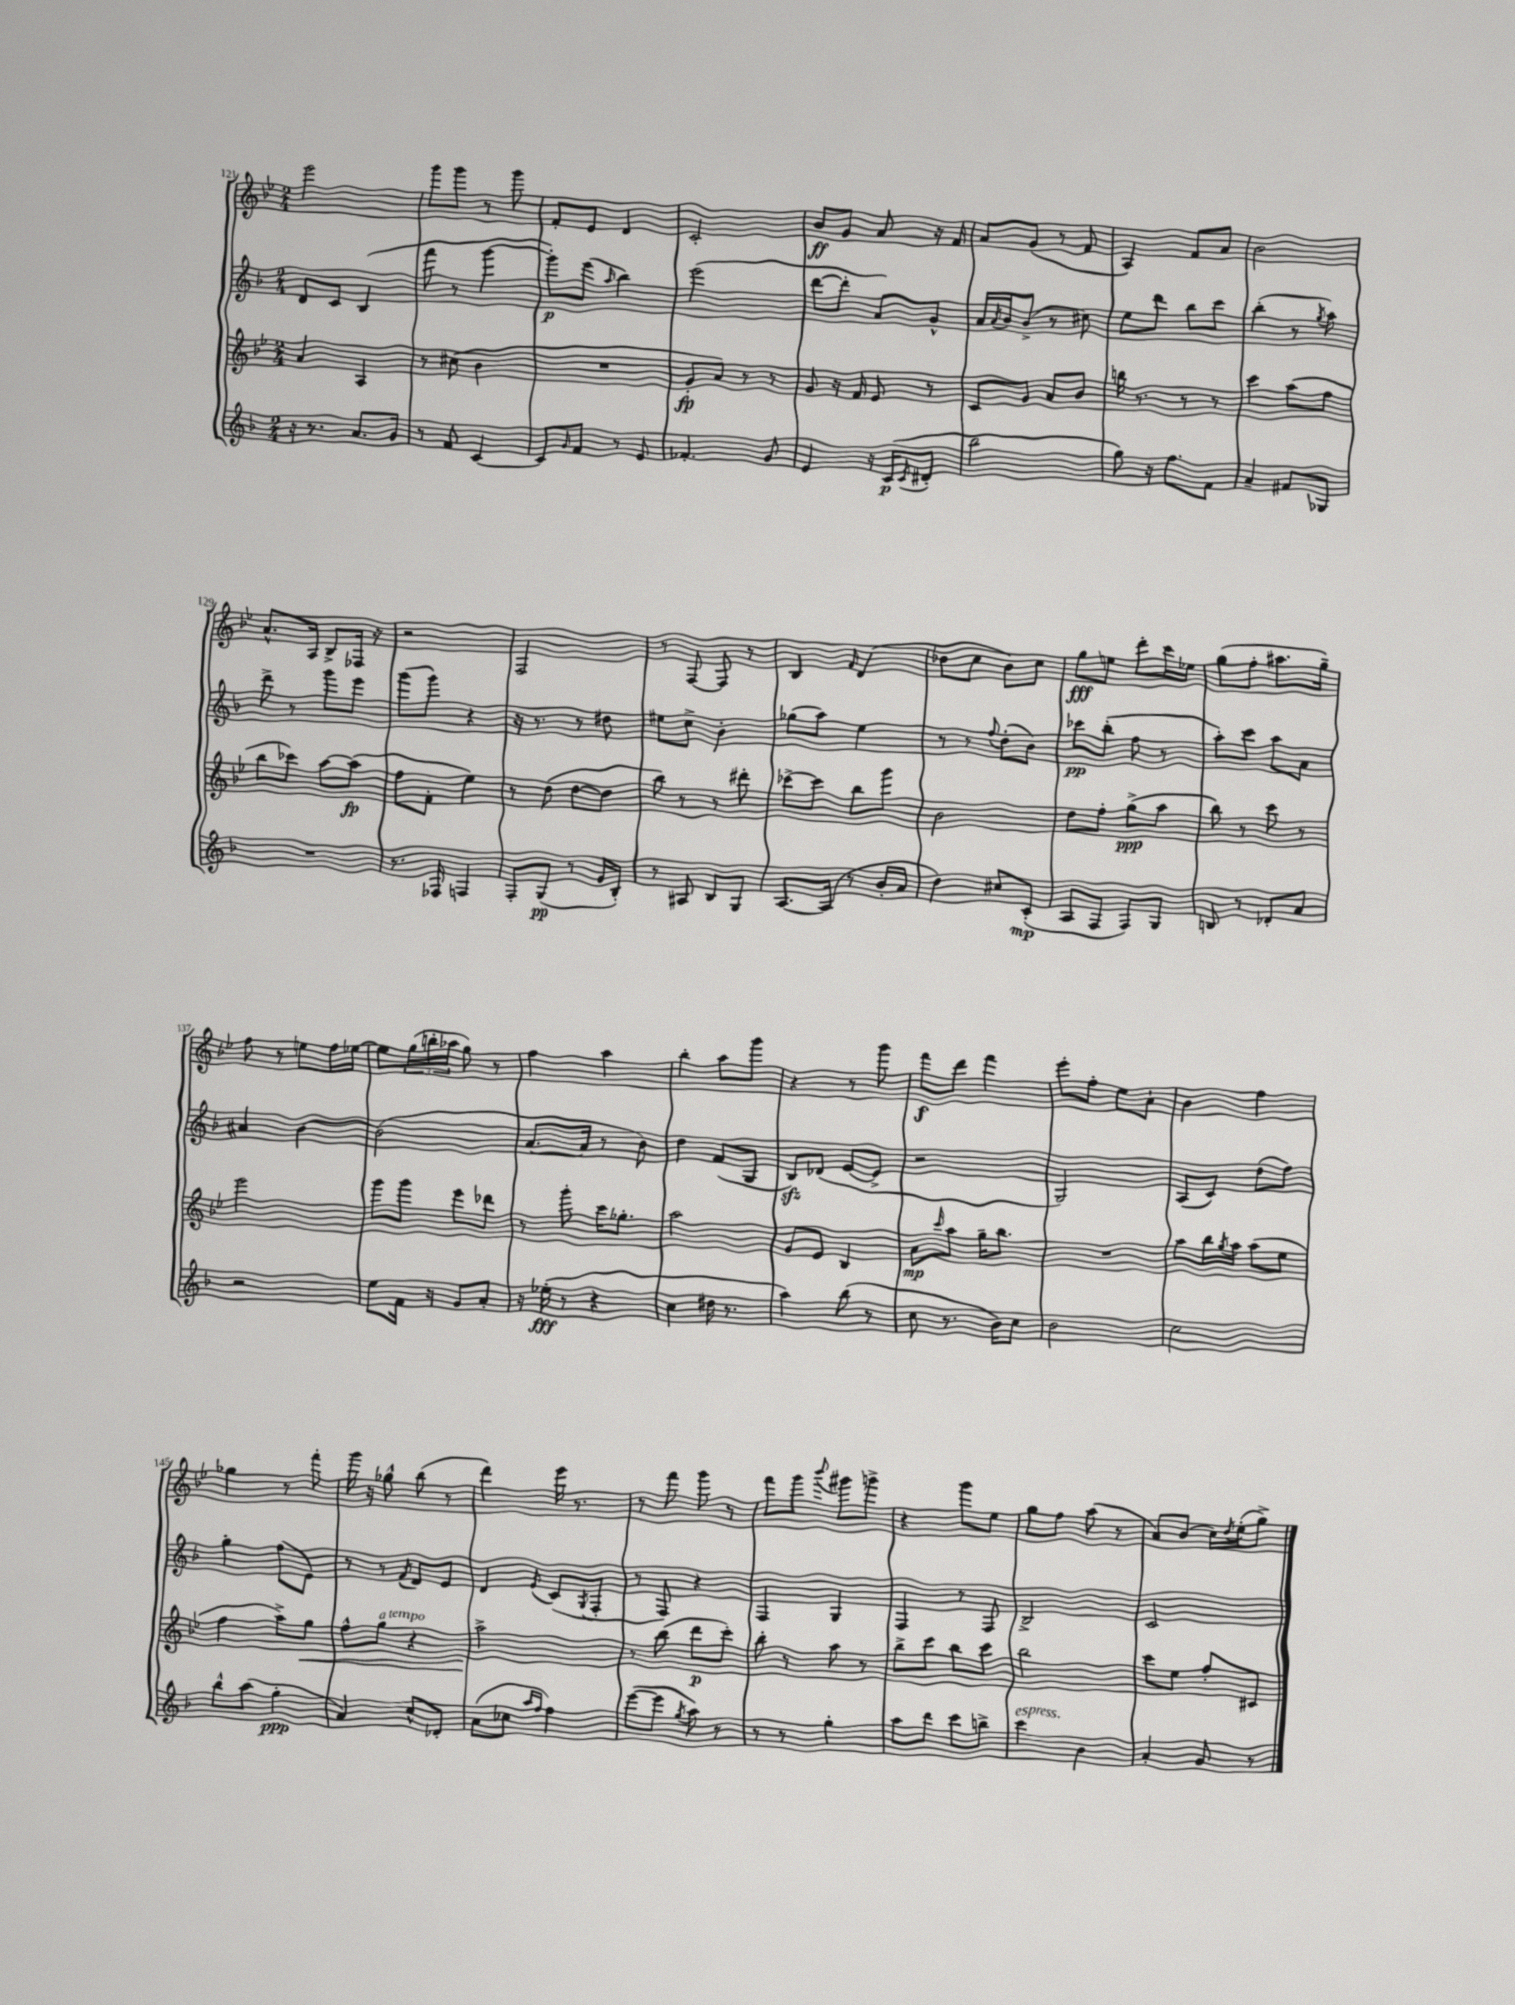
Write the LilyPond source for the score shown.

<<
\new StaffGroup <<
\new Staff = "s0" {
    \clef treble \key bes \major \numericTimeSignature \time 2/4
    ees'''2 |
    g'''8 g'''8 r8 g'''8 |
    f'8-. ees'8 d'4 |
    c'2-. |
    bes'8\ff g'8 a'8 r16 f'16 |
    a'8 g'8( r8 f'8 |
    a4) f'8 a'8 |
    bes'2 |
    a'8.-^ a16 bes8-> fes16 r16 |
    r2 |
    f2 |
    r8 f8~ f8 r8 |
    bes4 \grace { f'16 } d'4( |
    des''8 c''8 bes'8) c''8 |
    g''8\fff e''8 d'''8-. c'''16 ees''16 |
    g''8( f''8-. ais''8. g''16--) |
    f''8 r8 e''8 f''16 ees''16~ |
    ees''8 \tuplet 3/2 { g''16( b''16-. aes''16 } g''8) r8 |
    f''4 a''4 |
    bes''4-. a''8 g'''8 |
    r4 r8 g'''8 |
    f'''8\f d'''8 f'''4 |
    ees'''8-. f''8-. ees''8 a'8-! |
    bes'4 f''4 |
    ges''4 r8 f'''8-. |
    g'''16 r16 ges''8-^ bes''8( r8 |
    d'''4) ees'''16 r8. |
    r8 f'''8 g'''8 r8 |
    f'''8 g'''8 \appoggiatura { bes'''8 } gis'''8 g'''8-> |
    r4 g'''8 ees''8 |
    g''8 f''8 a''8( r8 |
    a'8) bes'8( c''16) \acciaccatura { d''8 } ees''16-.( g''8->) \bar "|." |
}
\new Staff = "s1" {
    \clef treble \key f \major \numericTimeSignature \time 2/4
    d'8 c'8 bes4( |
    f'''8 r8 g'''4~ |
    g'''8-.\p) e'''8( \grace { a''16 } bes''4) |
    e'''2( |
    d'''8~ d'''8-. a'8) g'8-^ |
    a'16 \acciaccatura { a'8 } bes'16 bes'8->( r8 cis''8) |
    e''8 d'''8 bes''8 c'''8 |
    bes''4-.( r8 \acciaccatura { g''8 } a''8) |
    d'''8-> r8 g'''8 e'''8 |
    g'''8( g'''8) r4 |
    r16 r8. r8 dis''8 |
    eis''8 c''8-> bes'4-. |
    ges''8( a''8) e''4 |
    r8 r8 \appoggiatura { f''8 } d''8-.( bes'8) |
    ces'''8\pp bes''8-.( f''8 r8 |
    a''8-.) c'''8 a''8 a'8 |
    ais'4 bes'4~ |
    bes'2( |
    a'8.~ a'16 r8 bes'8) |
    d''4 f'8( g8 |
    bes8\sfz) des'8( e'8~ e'8-> |
    r2 |
    g2) |
    a8( c'8) d''8( f''8) |
    g''4-. f''8( e'8) |
    r8 r8 \acciaccatura { f'8 } d'8 e'8 |
    d'4 \acciaccatura { e'8 } c'8( \acciaccatura { g8 } f8-. |
    r8 f8) r4 |
    f4 g4 |
    f4 r8 f8 |
    bes2-> |
    c'2 \bar "|." |
}
\new Staff = "s2" {
    \clef treble \key bes \major \numericTimeSignature \time 2/4
    a'4 a4 |
    r8 cis''8( bes'4 |
    R2 |
    g'8-.\fp a'8) r8 r8 |
    g'8 r16 f'16 ees'8 r8 |
    c'8 g'8 a'8 bes'8 |
    b''16 r8. r8 r8 |
    c'''4 a''8( f''8 |
    bes''8 ces'''8) a''8~ a''8\fp( |
    f''8 f'8-. ees''4) |
    r8 d''8( d''8~ d''8 |
    bes''8) r8 r8 dis'''8-. |
    ces'''8~-> ces'''8 bes''8 g'''8 |
    bes'2 |
    d''8 f''8-. g''8->\ppp( a''8 |
    bes''8) r8 c'''8 r8 |
    ees'''2 |
    g'''8 g'''8 ees'''8 des'''8 |
    r8 g'''8-. c'''16 ges''8.-. |
    a''2 |
    g'8 ees'8 bes4 |
    a'8\mp \grace { c'''16 } a''8 g''16-- bes''8. |
    R2 |
    a''8 bes''16 \acciaccatura { g''8 } a''16 a''8( ees''8 |
    f''4 a''8->) g''8\< |
    f''8-^ g''8^\markup { \italic "a tempo" } r4 |
    a''2->\! |
    r8 bes''8( d'''8\p c'''8-.) |
    bes''8-. r8 a''8 r8 |
    bes''8-> c'''8 bes''8 c'''8 |
    bes''2 |
    c'''8 ees''8 f''8-. cis'8 \bar "|." |
}
\new Staff = "s3" {
    \clef treble \key f \major \numericTimeSignature \time 2/4
    r16 r8. a'8. g'16 |
    r8 f'8 c'4~ |
    c'8 \grace { g'16 } f'8 r8 e'8 |
    fes'4.-. g'8 |
    e'4 r16 c'16\p( \acciaccatura { c'8 } dis'8-. |
    bes''2 |
    g''8) r16 f''8. f'8 |
    a'4-- fis'8 ges8 |
    R2 |
    r8. fes16 f4 |
    f8-. g8\pp( r8 g'16 bes16-.) |
    r8 ais8 bes8 g8 |
    a8.~ a16( r8 bes'16-. a'16 |
    d''4) cis''8 c'8-.\mp( |
    a8 f8 f8) g8 |
    b8 r8 des'8-. a'8 |
    r2 |
    e''8 f'16 r16 g'8 a'8-. |
    r16 ees''16-.\fff( r8 r4 |
    c''4 dis''16 r8. |
    a''4) bes''8( r8 |
    c''8 r8. bes'16) c''8 |
    bes'2 |
    c''2 |
    bes''8-^ a''8( g''4-.\ppp |
    a'4) c''8-^ des'8-. |
    a'8( ces''8 \grace { a''16 f''16 } f''4) |
    e'''8~( e'''8 \acciaccatura { g''8 } a''8) r8 |
    r8 r8 g''4-. |
    a''8 d'''8 c'''8 b''8-> |
    c'''4^\markup { \italic "espress." } bes'4 |
    a'4-. g'8 r8 \bar "|." |
}
>>
>>
\layout { \context { \Score currentBarNumber = #121 } }
